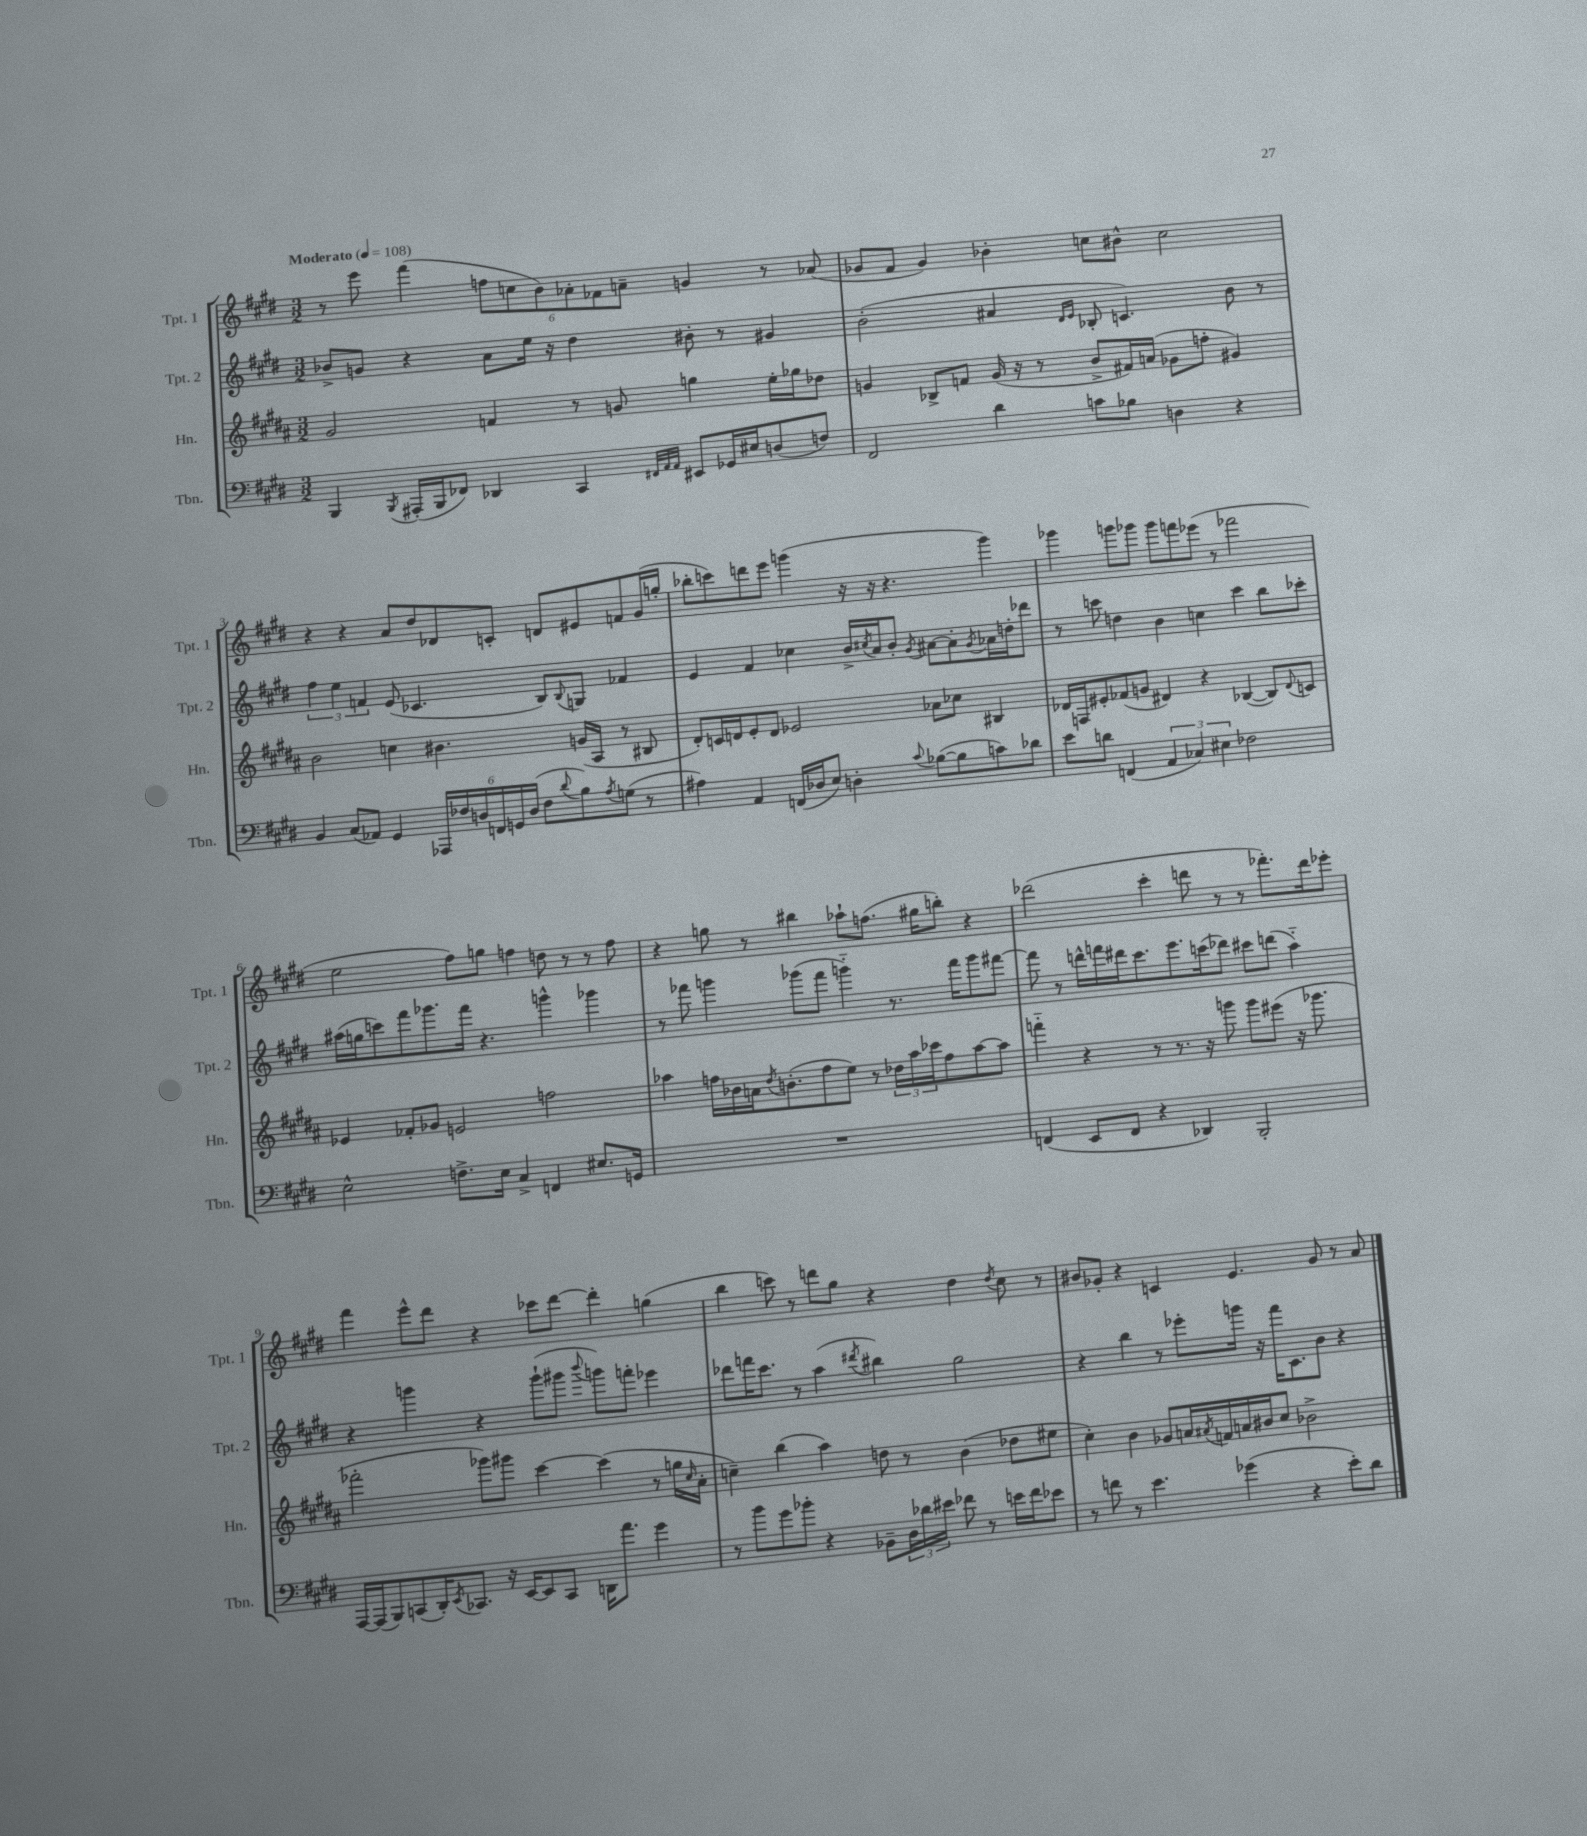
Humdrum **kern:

**kern	**kern	**kern	**kern
*staff4	*staff3	*staff2	*staff1
*clefF4	*clefG2	*clefG2	*clefG2
*k[f#c#g#d#]	*k[f#c#g#d#a#]	*k[f#c#g#d#]	*k[f#c#g#d#]
*M3/2	*M3/2	*M3/2	*M3/2
*MM108	*MM108	*MM108	*MM108
4BBB	2g#	8b-^	8r
.	.	8g	8eee
8qBBB	.	.	.
(16AAA#'	.	4r	(4fff#
16BBB	.	.	.
8FF-)	.	.	.
4DD-	4f	8a	12ff
.	.	.	12cc
.	.	16ee	.
.	.	.	12b)
.	.	16r	.
4CC#	8r	4dd#	12a-'
.	.	.	12f-
.	8g	.	.
.	.	.	12a~
32qqFF#	.	.	.
32qqAA	.	.	.
32qqAA	.	.	.
8EE#	4gg	8b#'	4g
16GG-	.	8r	.
16E#	.	.	.
(8D	16ee'	4g#	8r
.	16gg-	.	.
8F)	8dd-	.	(8a-
=	=	=	=
2FF#	4g	(2b'	8g-
.	.	.	8f#
.	8B-^	.	4g-)
.	8f	.	.
4d#	(16g	4a#	4b-'
.	16r	.	.
.	8r	.	.
.	.	16qqd#	.
.	.	16qqe	.
8c	8b^	8B-'	8cc
8B-	16f#)	4.c)	8b#^^
.	(16a	.	.
4D	8g-	.	2cc
.	8ff'	.	.
4r	4g#)	8b	.
.	.	8r	.
=	=	=	=
4BB	2b	6ff#	4r
.	.	6ee	.
(8C#	.	.	4r
.	.	6f	.
8AA-)	.	.	.
4GG#	4cc	(8e	8a
.	.	4.c-	8dd#
24AAA-	4.b#	.	8d-
24F-	.	.	.
24D	.	.	.
24FF	.	.	8c'
24GG	.	.	.
(24D	.	.	.
8F-	.	8B)	8d
8qqd#	.	8qqB	.
8B)	(16g	8G	8e#
.	16A#	.	.
8qA	.	.	.
(8G	8r	4f-	8f
8r	8B#	.	(16g#
.	.	.	16gg'
=	=	=	=
4A#)	8d#')	4e	8bb-'
.	16c	.	8ccc)
.	16d	.	.
4AA	8e'	4f#	8ddd
.	8d	.	8eee
(16FF	2e-	4cc-	(4ggg
16D-	.	.	.
8E)	.	.	.
4D'	.	16b^	16r
.	.	8qcc#	.
.	.	16a	16r
.	.	8b'	4.r
8qqc#	.	8qg#	.
([8B-	8a-	[8a#	.
8B-]	8cc-	8a#']	.
.	.	8qg#	.
8c)	4B#	16a-	4ggg)
.	.	16dd'	.
8d-	.	8ddd-	.
=	=	=	=
8e	16d-	8r	4ggg-
.	16F	.	.
8d	8e#'	8ccc	.
(4FF	(8f-	4dd	8ggg
.	8g	.	8ggg-
6AA	4d#)	4b	8ggg-
.	.	.	8fff
6C-)	.	.	.
.	4r	4cc	(8eee-
6E#	.	.	.
.	.	.	8r
2F-	([4B-	4ccc	2fff-
.	8B-])	8bb	.
.	8qqd#	.	.
.	8c	8ccc-'	.
=	=	=	=
2E^^	4e-	(16aa#	2ee
.	.	16gg	.
.	.	8ccc)	.
.	8f-'	8fff#	.
.	8g-	8.ggg-	.
8.F^	2e	.	8ff#)
.	.	16fff#	.
.	.	4.r	8gg
16E	.	.	.
4C#^	.	.	4ff
4FF	2ff	4ggg^^	8dd
.	.	.	8r
8.E#	.	4ggg-	8r
.	.	.	8ff
16GG	.	.	.
=	=	=	=
1.r	4aa-	8r	4r
.	.	8fff-	.
.	16ff	4ggg	8gg
.	16b-	.	.
.	16a	.	8r
.	8qdd#	.	.
.	(8.b'	.	.
.	.	(8ggg-	4bb#
.	8ff	8fff-	.
.	8ee)	4ggg'~)	8aa-`
.	8r	.	(8.ff
.	24dd-	8.r	.
.	24aa-	.	.
.	.	.	16gg#
.	24ccc-	.	.
.	8ff	.	8bb')
.	.	16fff-	.
.	[8aa-	8ggg	4r
.	8aa-]	[8fff#	.
=	=	=	=
(4FF	4fff'~	8fff#]	(2ddd-
.	.	8r	.
8EE	4r	16ddd^^	.
.	.	16fff	.
8FF	.	16ddd#	.
.	.	8.ccc#	.
4r	8r	.	4ccc#'
.	8.r	8.eee	.
4DD-)	.	.	8ddd
.	16r	(16ccc	.
.	8ggg	8ddd-)	8r
2BBB'	8ggg	8ccc#	8r
.	(8eee#	(8ddd	8.fff-')
.	16r	4aa'~)	.
.	8.ggg-	.	16ddd
.	.	.	8eee-'
=	=	=	=
[16AAA	2fff-'	4r	4fff#
(16AAA]	.	.	.
8BBB)	.	.	.
(8CC	.	4ggg	8eee^^
16DD#')	.	.	8ddd#
8qEE	.	.	.
8.CC-	.	.	.
.	8ggg-)	4r	4r
16r	8ggg#	.	.
[16EE	.	.	.
8EE]	[4ccc#	(8ggg`	8ccc-
8CC-	.	8ggg#	[8ddd#
.	.	8qqbbb	.
16DD	(4ccc#]	8ggg)	4ddd#']
8.a	.	.	.
.	.	8fff'	.
4g#	8r	4eee-	(4gg
.	16gg	.	.
.	16qqcc#	.	.
.	16a#'	.	.
=	=	=	=
8r	4cc~)	8ddd-	4bb
8b	.	16fff	.
.	.	8.ccc#	.
8g#	(4bb	.	8ccc)
8b-'	.	8r	8r
4r	4aa#)	(4aa	8ddd
.	.	.	8gg#
.	.	8qddd#	.
8BB-~	8dd	4bb#)	4r
24D#	8r	.	.
24d-	.	.	.
24e#	.	.	.
8f-	(4b	2gg#	4dd#
8r	.	.	.
.	.	.	8qdd#
16e	8dd-	.	8cc#
16f-	.	.	.
8e-	8ee#	.	8r
=	=	=	=
8r	4cc#')	4r	8b#
8f	.	.	8g-'
8r	4b	4bb	4r
4.e	.	.	.
.	8g-	8r	4c
.	16a	8eee-'	.
.	8qa#	.	.
.	16f	.	.
(4g-	16a	16ggg	4.e
.	16b#	16r	.
.	8cc#	16fff#	.
.	.	8.c#	.
4r	2b-^	.	.
.	.	8b	8g-
8e')	.	4r	8r
8d#	.	.	8a
==	==	==	==
*-	*-	*-	*-
